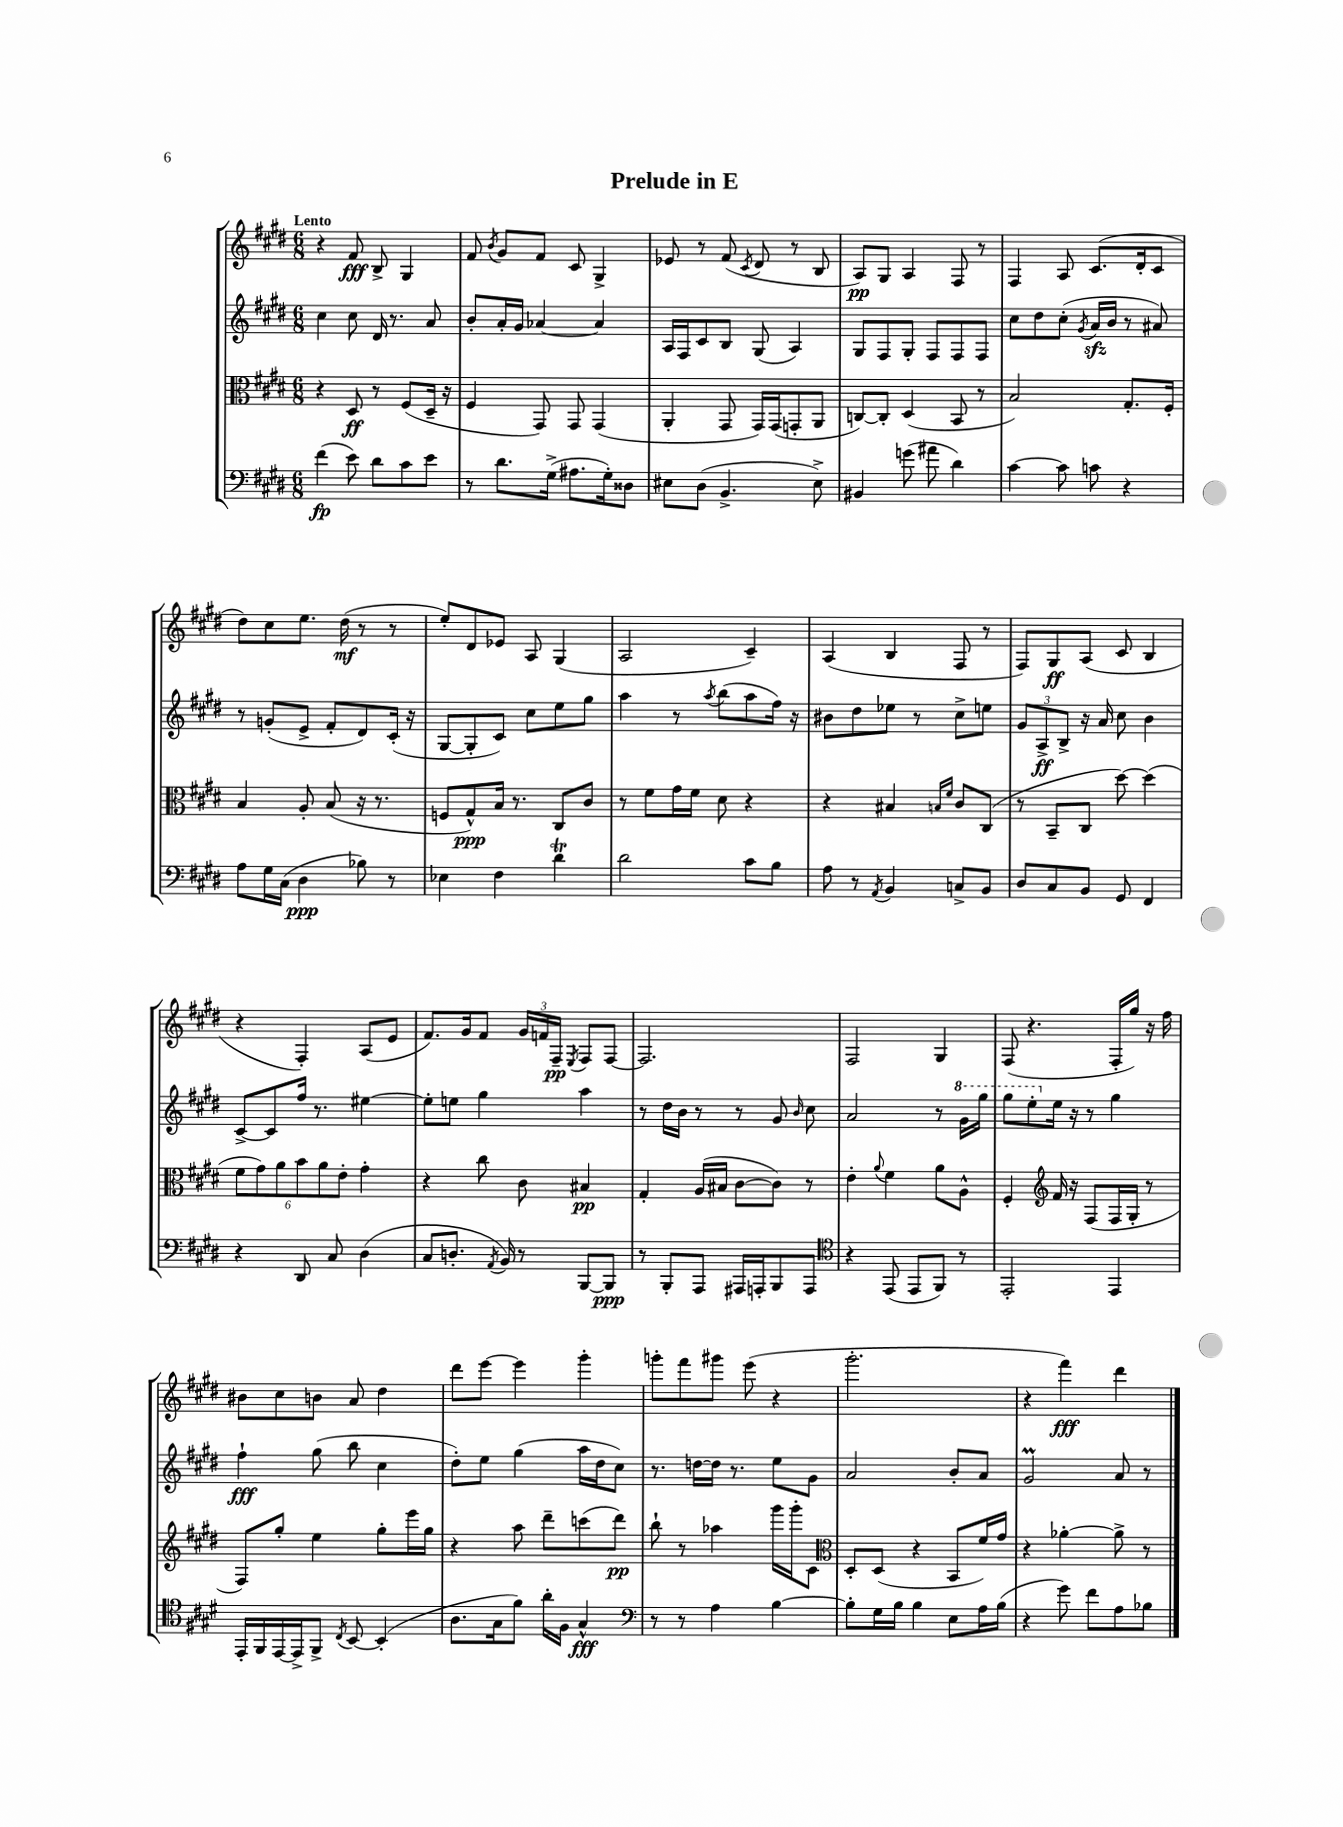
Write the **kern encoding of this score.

**kern	**kern	**kern	**kern
*staff4	*staff3	*staff2	*staff1
*clefF4	*clefC3	*clefG2	*clefG2
*k[f#c#g#d#]	*k[f#c#g#d#]	*k[f#c#g#d#]	*k[f#c#g#d#]
*M6/8	*M6/8	*M6/8	*M6/8
(4f#\	4r	4cc#\	4r
8e\)	8D#/	8cc#\	8f#/
8d#\L	8r	16d#/	8B^/
.	.	8.r	.
8c#\	(8F#/L	.	4G#/
8e\J	16D#~/Jk	8a/	.
.	16r	.	.
=	=	=	=
8r	4F#/	8b'/L	8f#/
.	.	.	8qb/
8.d#\L	.	16a'/L	8g#/L
.	.	16g#/JJ	.
.	8GG#/)	[4a-/	8f#/J
(16G#^\Jk	.	.	.
8.A#\L	8GG#/	.	8c#/
.	(4GG#/	4a-/]	4G#^/
16G#'\k)	.	.	.
8D##\J	.	.	.
=	=	=	=
8E#\L	4AA'/	16A/LL	8e-/
.	.	16F#/J	.
(8D#\J	.	8c#/	8r
4.BB^/	8GG#/	8B/J	(8f#/
.	.	.	8qc#/
.	16GG#/LL)	(8G#/	8d#/
.	(16GG#/J	.	.
.	8GG'/	4A/)	8r
8E#^\)	8AA/J	.	8B/
=	=	=	=
4BB#/	[8C/L)	8G#/L	8A/L)
.	8C'/]J	8F#/	8G#/J
(8g\	(4D#/	8G#'/J	4A/
8a#\	.	8F#/L	.
4d#\)	8BB/	8F#/	8F#/
.	8r	8F#/J	8r
=	=	=	=
[4c#\	2B/)	8cc#\L	4F#/
.	.	8dd#\	.
8c#\]	.	(8cc#'\J	8A/
.	.	8qg#/	.
8c\	.	16a/LL	(8.c#/L
.	.	16b/JJ	.
4r	8.G#'/L	8r	.
.	.	.	16d#'/k
.	.	8a#/)	8c#/J
.	16F#'/Jk	.	.
=	=	=	=
8A\L	4B/	8r	8dd#\L)
16G#\L	.	(8g'/L	8cc#\
(16C#\JJ	.	.	.
4D#\	8A'/	8e^/J	8.ee\J
.	(8B/	8f#'/L	.
.	.	.	(16dd#\
8B-\)	16r	8d#/)	8r
.	8.r	.	.
8r	.	(16c#'/Jk	8r
.	.	16r	.
=	=	=	=
4E-\	8F/L	[8G#/L	8ee'/L)
.	8G#^^/)	8G#'/]	8d#/
4F#\	16B/Jk	8c#/J)	8e-/J
.	8.r	.	.
.	.	8cc#\L	8A/
4d#\	8C#/L	8ee\	(4G#/
.	8c#/J	8gg#\J	.
=	=	=	=
2d#\	8r	4aa\	2A/
.	8f#\L	.	.
.	16g#\L	8r	.
.	16f#\JJ	.	.
.	.	8qaa/	.
.	8d#\	(8bb\L	.
8c#\L	4r	8aa\	4c#~/)
8B\J	.	16ff#\Jk)	.
.	.	16r	.
=	=	=	=
8A\	4r	8b#\L	(4A/
8r	.	8dd#\	.
8qAA/	.	.	.
4BB/	4B#/	8ee-\J	4B/
.	.	8r	.
.	16qqB/LL	.	.
.	16qqf#/JJ	.	.
8C^/L	8c#/L	8cc#^\L	8F#/
8BB/J	(8C#/J	8ee\J	8r
=	=	=	=
8D#/L	8r	12g#/L	8F#/L)
.	.	12A^/	.
8C#/	8BB~/L	.	8G#/
.	.	12B^/J	.
8BB/J	8C#/J	16r	(8A/J
.	.	16a/	.
8GG#/	[8dd#\)	8cc#\	8c#/
4FF#/	(4dd#\]	4b\	4B/
=	=	=	=
4r	12f#\L	[8c#^/L	4r
.	12g#\)	.	.
.	.	8c#/]	.
.	12a\	.	.
8DD#/	12b\	16ff#/Jk	4F#'/)
.	.	8.r	.
.	12a\	.	.
8C#/	.	.	.
.	12e'\J	.	.
(4D#\	4g#'\	[4ee#\	(8A/L
.	.	.	8e/J
=	=	=	=
8C#/L	4r	8ee#'\]L	8.f#/L)
8.D'/J	.	8ee\J	.
.	.	.	16g#/k
.	8cc#\	4gg#\	8f#/J
8qAA/	.	.	.
16BB/)	.	.	.
8r	8c#\	.	24g#/LL
.	.	.	24f/
.	.	.	24F#~/JJ
.	.	.	8qE/
[8BBB/L	4B#/	4aa\	8F#/L
8BBB/]J	.	.	[8F#/J
=	=	=	=
8r	4G#'/	8r	2.F#/]
8BBB'/L	.	16dd#\LL	.
.	.	16b\JJ	.
8AAA/J	(16A/LL	8r	.
.	16B#/JJ	.	.
16AAA#/LL	[8c#\L	8r	.
16AAA'/J	.	.	.
8BBB/	8c#\]J)	8g#/	.
.	.	16qqb/	.
8AAA/J	8r	8cc#\	.
=	=	=	=
*clefC4	*	*	*
4r	4e'\	2a/	2F#/
.	8qqa/	.	.
(8EE/	4f#\	.	.
8EE/L	.	.	.
8FF#/J)	8a\L	8r	4G#/
8r	8A^^\J	16gg#\LL	.
.	.	16ggg#\JJ	.
=	=	=	=
2EE'/	4F#'/	8ggg#\L	(8F#/
.	.	8eee'\	4.r
*	*clefG2	*	*
.	16f#/	16ee\Jk	.
.	16r	16r	.
.	(8F#/L	8r	.
4EE/	16F#/L	4gg#\	16F#'/LL
.	16G#'/JJ	.	16gg#/JJ)
.	8r	.	16r
.	.	.	16ff#\
=	=	=	=
16EE'/LL	8F#/L)	4ff#`\	8b#\L
16FF#/	.	.	.
[16EE/	8gg#'/J	.	8cc#\
16EE^/]J	.	.	.
8FF#^/J	4ee\	(8gg#\	8b\J
8qC#/	.	.	.
[8BB/	.	8bb\	8a/
(4BB'/]	8gg#'\L	4cc#\	4dd#\
.	16eee\L	.	.
.	16gg#\JJ	.	.
=	=	=	=
8.A\L	4r	8dd#'\L)	8ddd#\L
.	.	8ee\J	[8eee\J
16G#\k	.	.	.
8f#\J)	8aa\	(4gg#\	4eee\]
16a'\LL	8ddd#~\L	.	.
16F#\JJ	.	.	.
4G#^^/	(8ccc\	16aa\LL	4ggg#'\
.	.	16dd#\J	.
.	8ddd#\J)	8cc#\J)	.
=	=	=	=
*clefF4	*	*	*
8r	8bb`\	8.r	8ggg'\L
8r	8r	.	8fff#\
.	.	[16dd\LL	.
4A\	4aa-\	16dd\]JJ	8ggg#\J
.	.	8.r	.
.	.	.	(8eee\
[4B\	16ggg#\LL	8ee\L	4r
.	16ggg#'\J	.	.
.	8c#\J	8g#\J	.
=	=	=	=
*	*clefC3	*	*
8B'\]L	8D#'/L	2a/	2.ggg#'\
16G#\L	(8D#/J	.	.
16B\JJ	.	.	.
4B\	4r	.	.
8E\L	8BB/L	8b'/L	.
16A\L	16f#/L)	8a/J	.
(16B\JJ	16g#/JJ	.	.
=	=	=	=
4r	4r	2g#/	4r
8g#\)	[4a-'\	.	4fff#\)
8f#\L	.	.	.
8A\	8a-^\]	8a/	4ddd#\
8B-\J	8r	8r	.
==	==	==	==
*-	*-	*-	*-
